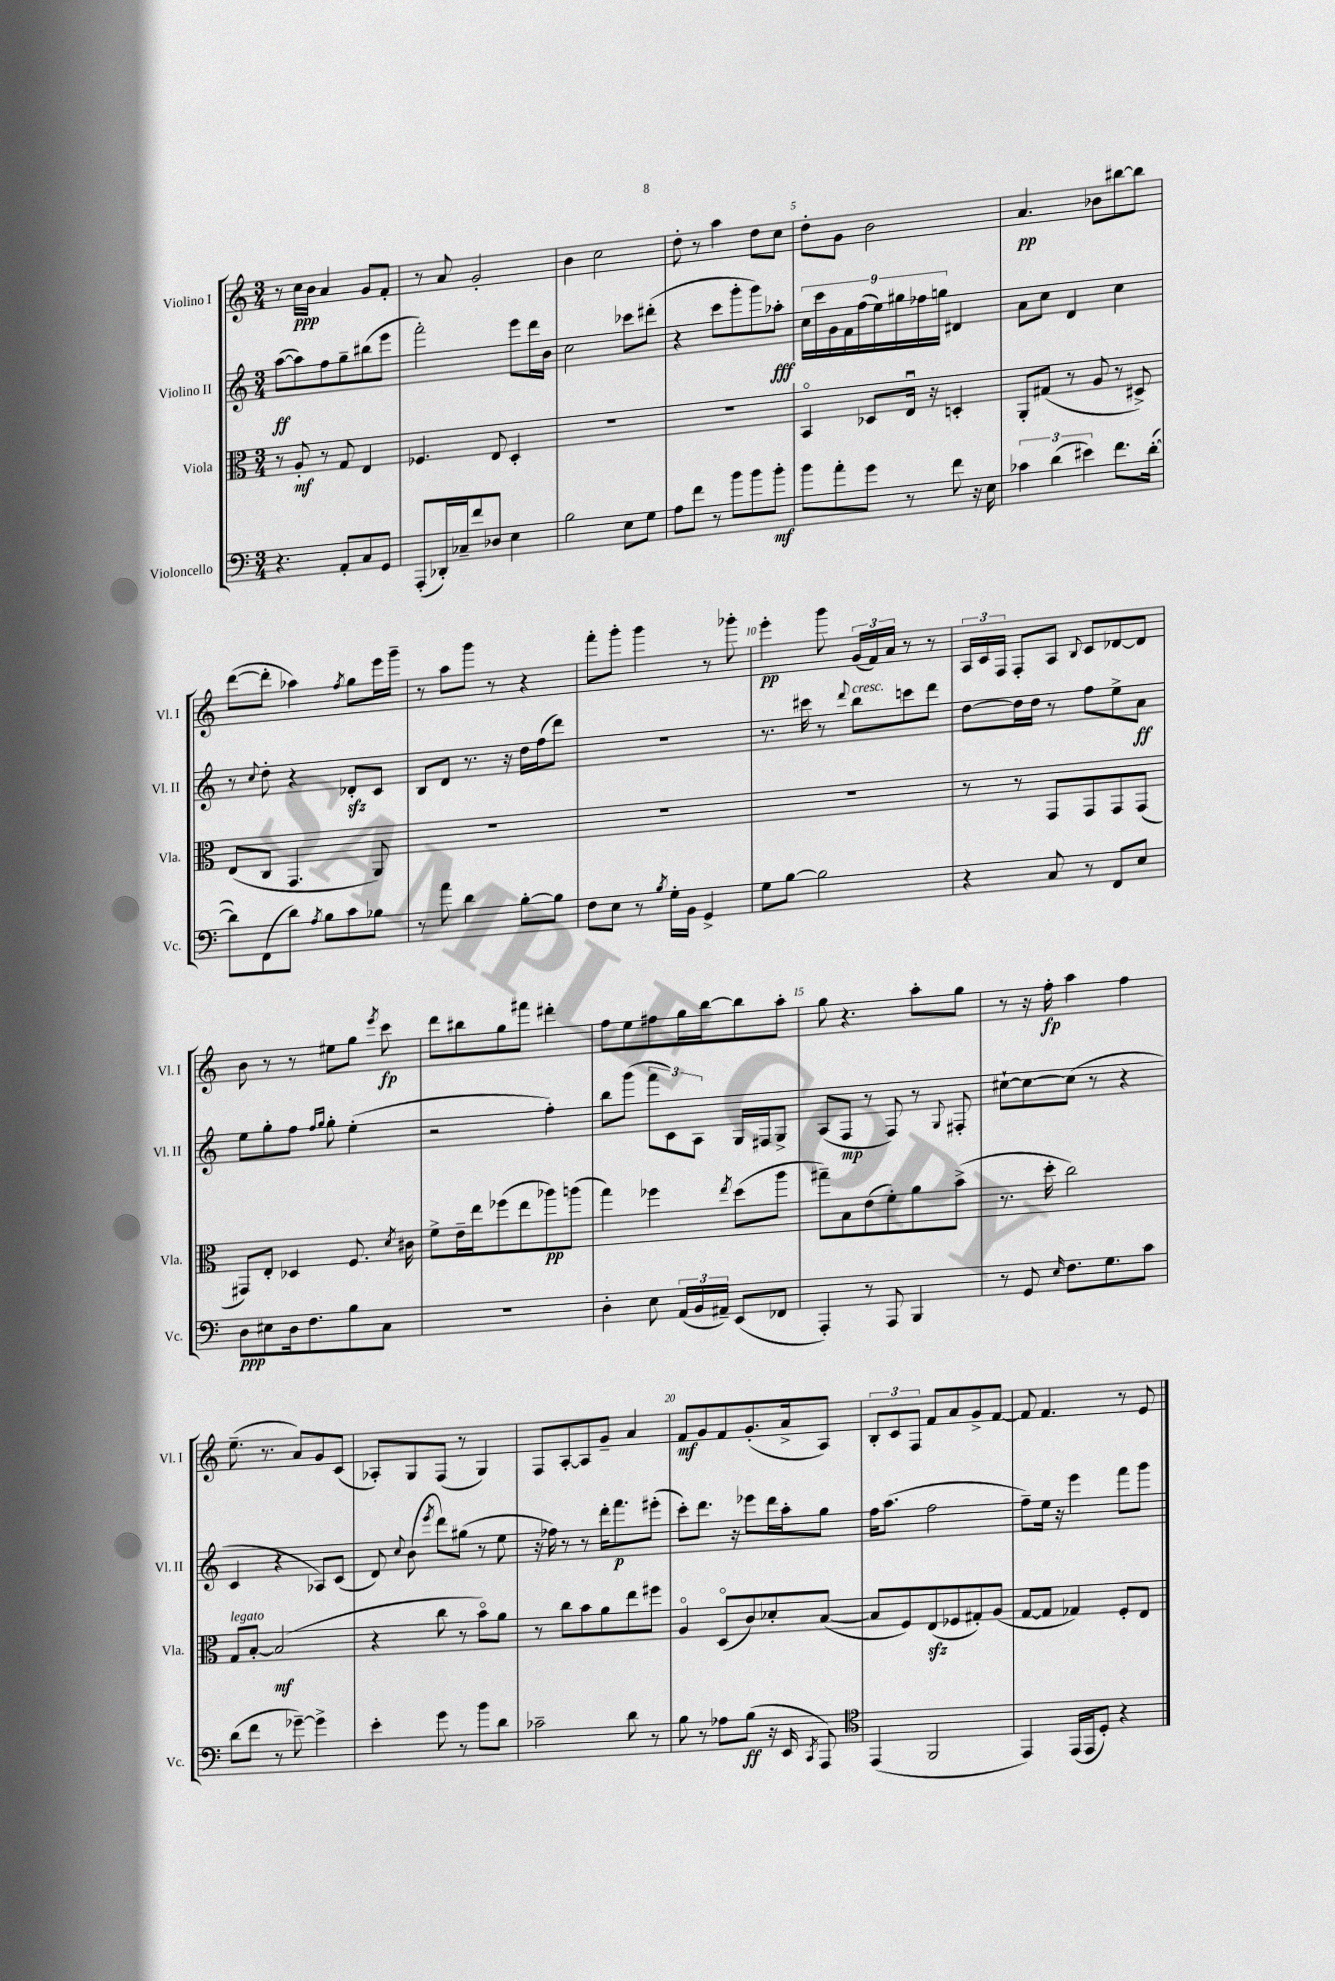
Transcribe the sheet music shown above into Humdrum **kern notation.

**kern	**kern	**kern	**kern
*staff4	*staff3	*staff2	*staff1
*clefF4	*clefC3	*clefG2	*clefG2
*k[]	*k[]	*k[]	*k[]
*M3/4	*M3/4	*M3/4	*M3/4
4.r	8r	([8aa	8r
.	8A'	8aa])	16cc
.	.	.	16b
.	8r	8ff	4a
8AA'	8G	8gg~	.
8C	4E	(8bb#	8g
8GG	.	8eee	8f'
=	=	=	=
(8AAA'	4.F-	2fff')	8r
16DD-')	.	.	8a
16C-~	.	.	.
8f	.	.	2g'
8D-	8E	.	.
4E	4D'	8eee	.
.	.	16ddd	.
.	.	16b	.
=	=	=	=
2B	2.r	2cc	4b
.	.	.	2cc
8E	.	8ccc-	.
8G	.	(8ddd#'	.
=	=	=	=
8A	2.r	4r	8dd'
8f	.	.	8r
8r	.	8ccc	4aa
8b	.	8ggg'	.
8b	.	8ggg)	8dd
8b'	.	8aa-'	8cc
=	=	=	=
8b	4BBo	18cc	8dd'
.	.	18ccc	.
.	.	18g	.
8a'	.	.	8g
.	.	18f	.
.	.	(18ff	.
8g	8D-	.	2b
.	.	18ee)	.
.	.	18gg#	.
8r	16Eu	.	.
.	.	18ff-	.
.	16r	.	.
.	.	18gg	.
8f	4D'	4d#	.
16r	.	.	.
16E	.	.	.
=	=	=	=
6c-	8AA'	8a	4.a
.	(8G#	8cc	.
(6d	.	.	.
.	8r	4d	.
6e#)	.	.	.
.	8A	.	8b-
8.f	8r	4cc	[8bb#
.	8D#^)	.	8bb#]
([16d'	.	.	.
=	=	=	=
8d])	(8E	8r	([8ddd
.	.	8qqcc	.
(8FF	8C	8dd'	8ddd']
8d)	4.GG	4r	4aa-)
8qA	.	.	.
8B	.	.	.
.	.	.	8qff
8c	.	8d-'	8gg
8B-	8AA)	8c	16eee
.	.	.	16ggg~
=	=	=	=
8r	2.r	8B	8r
8a	.	8d	8aa
4d	.	8.r	8ggg
.	.	.	8r
.	.	16r	.
[8B'	.	16dd	4r
.	.	(16ff	.
8B]	.	8ddd)	.
=	=	=	=
8F	2.r	2.r	8fff'
8E	.	.	8ggg'
8r	.	.	4ggg
8qB	.	.	.
16G'	.	.	.
16BB	.	.	.
4GG^	.	.	8r
.	.	.	8ggg-'
=	=	=	=
8G	2.r	8.r	4eee'
[8B	.	.	.
.	.	16ccc#	.
2B]	.	8r	8ggg
.	.	8qqddd	.
.	.	8bb	(24g
.	.	.	24f)
.	.	.	24a
.	.	8ccc	8r
.	.	8ddd	8r
=	=	=	=
4r	8r	[8dd	24A
.	.	.	24c
.	.	.	24F
.	8r	16dd]	8F'
.	.	16dd	.
8C	8GG	8r	8A
.	.	.	8qqB
8r	8GG	8ff	8c
8FF	8GG	8ee^	[8d-
8E	(8GG	8a	8d-]
=	=	=	=
8D	8GG#)	8ee	8b
8E#	8E'	8gg'	8r
16D	4D-	8ff	8r
8.F	.	.	.
.	.	16qqff	.
.	.	16qqgg	.
.	.	8gg'	8ee#
8B	8.F	(4ee'	8gg
.	.	.	8qeee
8C	.	.	8ccc
.	8qd	.	.
.	16c#	.	.
=	=	=	=
2.r	8f^	2r	8ddd
.	16e~	.	8bb#
.	16ee	.	.
.	(8ff-	.	8gg
.	8ee	.	8fff#
.	8aa-)	4ff')	4ddd#'
.	(8aa	.	.
=	=	=	=
4D'	4gg)	8bb	8ff
.	.	(8ggg	8ee
8E	4ff-	12fff	8ff#
.	.	12c)	.
(24AA	.	.	16gg
24BB	.	12A	.
.	.	.	[16bb
24AA#~)	.	.	.
.	8qee	.	.
(8EE	(8dd	16G	8bb]
.	.	16F#	.
8FF-	8aa	8G^	8aa'
=	=	=	=
4AAA')	8gg#~)	(8A	8gg
.	8B	8F	4.r
8r	(8e	8r	.
8AAA	8f')	8F)	.
4BBB	8a	8r	8aa'
.	.	8qqG	.
.	(8b^	8F#'	8gg
=	=	=	=
8r	8.r	[8cc#`	8r
8GG	.	8cc#_	16r
.	16dd'	.	16ff'
16qqE	.	.	.
8.F	2cc)	(8cc#]	4aa
.	.	8r	.
8.G	.	.	.
.	.	4r	4ff
8c	.	.	.
=	=	=	=
(8d	8G	4c	(8.ee~
8f	[8B'	.	.
.	.	.	8.r
8r	(2B]	4r	.
[8g-~)	.	.	8a)
4g-^]	.	8A-)	8g
.	.	(8c	(8c
=	=	=	=
4e'	4r	8d)	8A-')
.	.	8qqcc	.
.	.	(8b	8G
.	.	8qeee	.
8g	8cc	8ddd)	(8F
8r	8r	(8gg#	8r
8b	8bo)	8r	4G)
8d	8a	8ee	.
=	=	=	=
2c-~	8r	16r	8F
.	.	16ff-)	.
.	8cc	8r	[8A'
.	8b	8r	8A]
.	8a	16ddd'	8g~
.	.	8.fff	.
8d	8ee	.	4a
8r	8ff#	(8eee#'	.
=	=	=	=
8B	4Ao	8ccc')	8f
8r	.	8.ddd	8g
8A-	(8Do	.	8f
.	.	16r	.
(8B	8c)	8eee-	(8.g'
16r	8d-'	16ddd	.
16EE	.	16aa'	16a^
8qCC	.	.	.
8AAA)	([8B	8gg	8A)
=	=	=	=
*clefC4	*	*	*
(4EE	8B]	16ff	12B'
.	.	(8.aa	.
.	.	.	12c
.	8F)	.	.
.	.	.	12F
2FF	(8E	2ff	8f
.	8F-	.	8a
.	8G#')	.	8g^
.	(8A	.	[8f
=	=	=	=
4EE)	[8G	8ff~)	8f]
.	8G]	16ee	4.f
.	.	16r	.
(16EE	4G-)	4eee	.
16EE	.	.	.
8D')	.	.	.
4r	8F'	8fff	8r
.	8E	8ggg	8e
==	==	==	==
*-	*-	*-	*-
